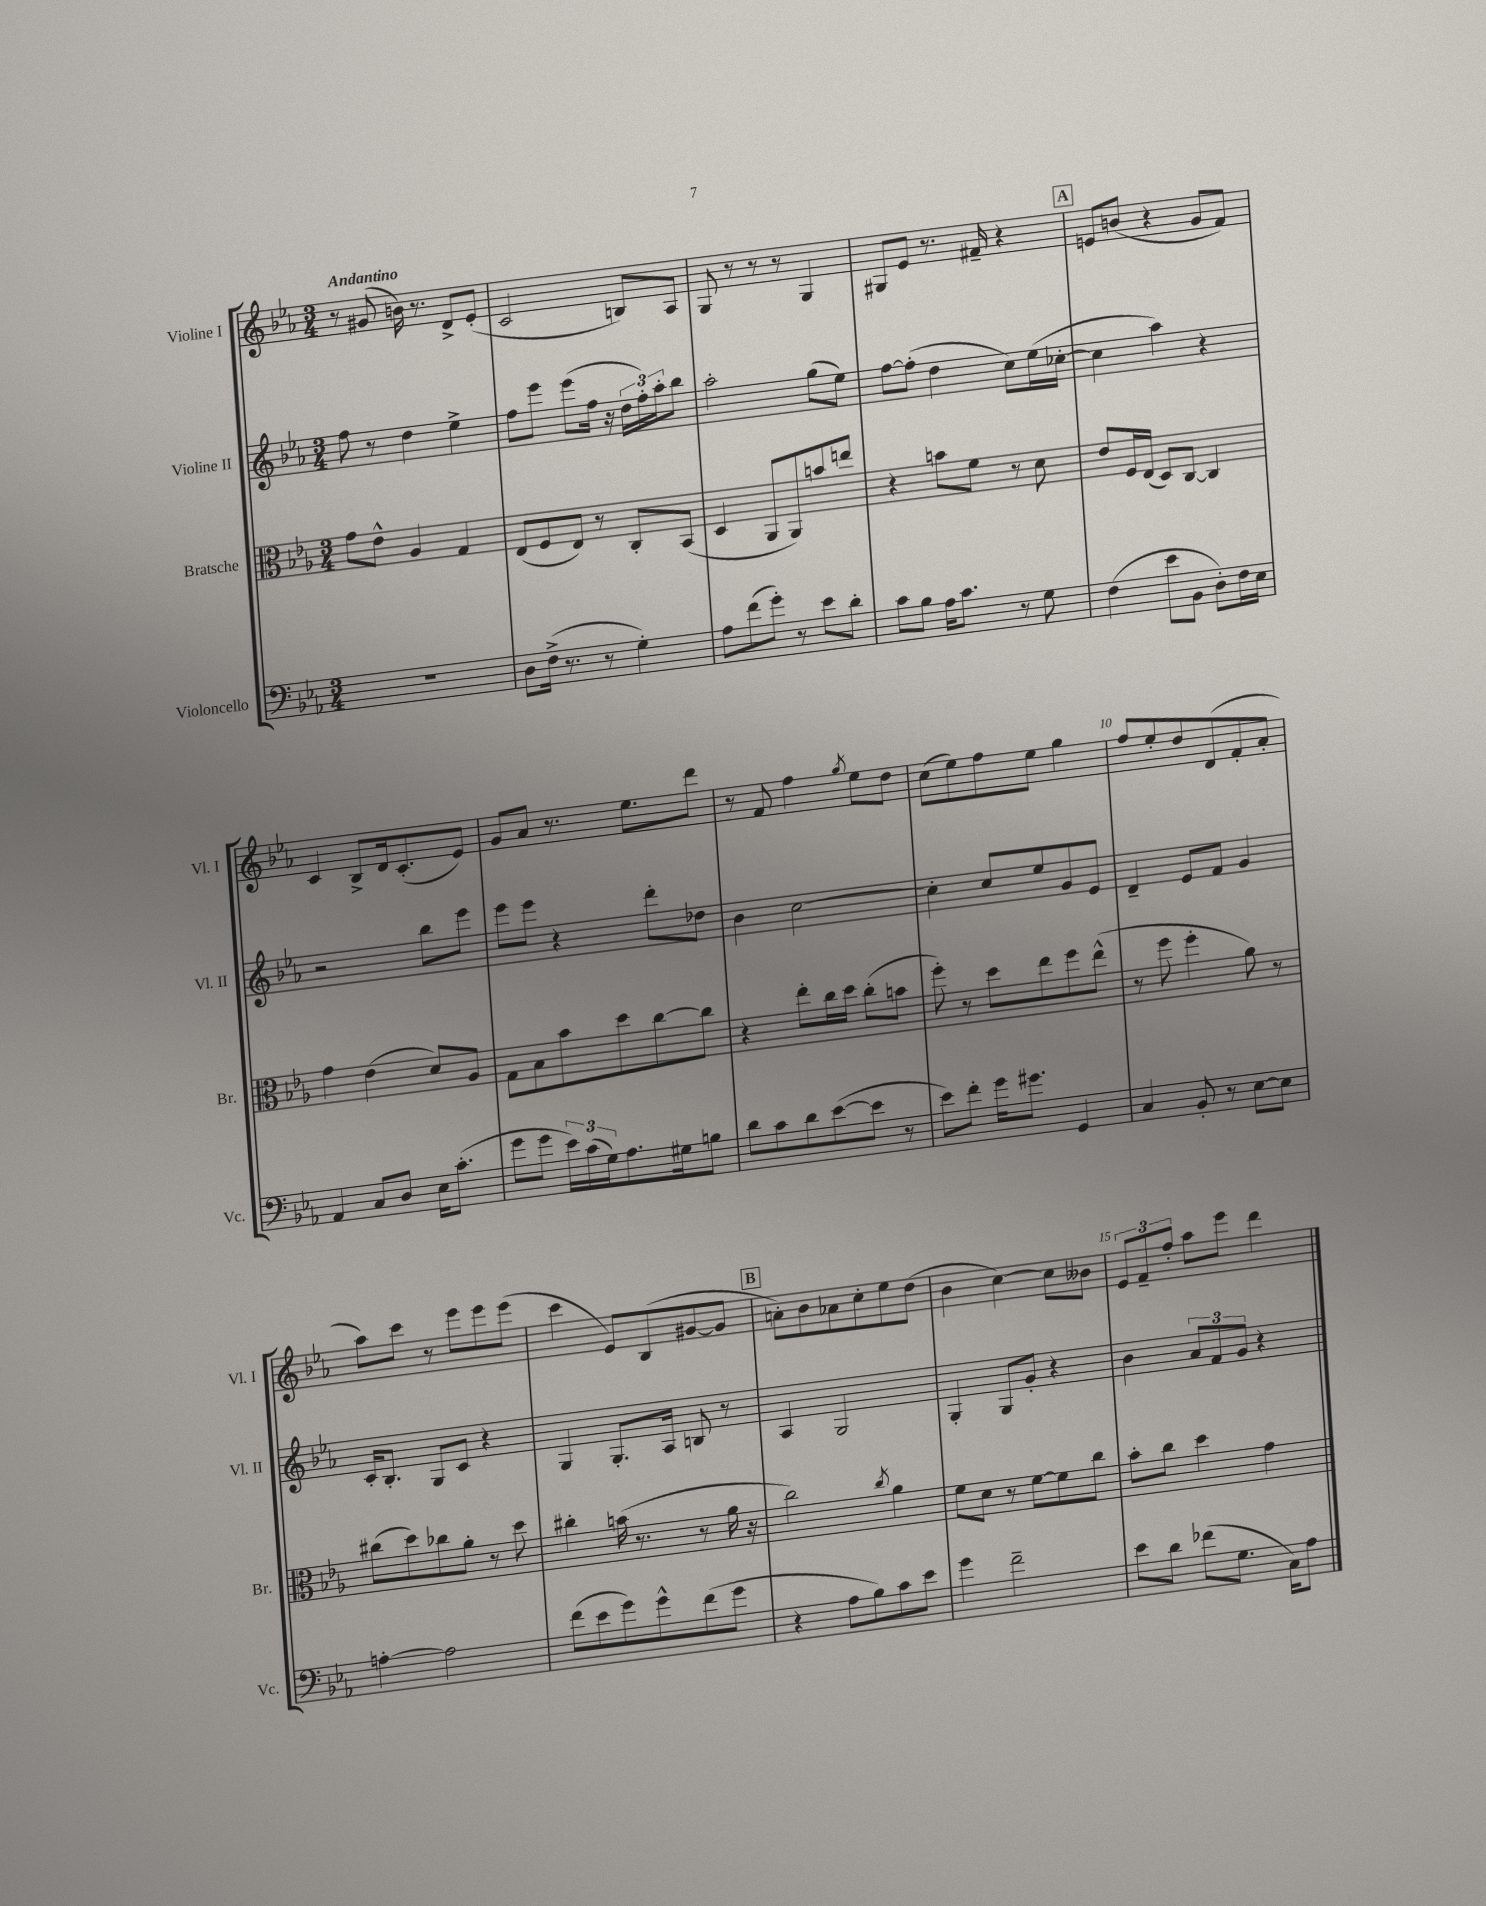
<<
\new StaffGroup <<
\new Staff = "s0" \with { instrumentName = "Violine I" shortInstrumentName = "Vl. I" } {
    \clef treble \key ees \major \numericTimeSignature \time 3/4 \tempo "Andantino"
    r8 gis'8( b'16) r8. d'8-> ees'8-.( |
    c'2 b8) aes8 |
    g8 r8 r8 r8 g4 |
    gis8 ees'8 r8. fis'16-- r4 |
    \mark \markup { \box "A" } e'8 b'8( r4 g'8 f'8) |
    c'4 bes8-> d'16 c'8.-.( ees'8) |
    g'8 aes'8 r8. ees''8. d'''8 |
    r8 f'8 f''4 \acciaccatura { g''8 } ees''8 d''8 |
    c''8( ees''8) f''8 ees''8 g''4 |
    f''8 ees''8-. d''8 d'8( f'8-. aes'8-. |
    aes''8) c'''8 r8 ees'''8 ees'''8 ees'''8( |
    c'''4 ees'8) bes8( gis'8~ gis'8 |
    \mark \markup { \box "B" } a'8-.) bes'8 aes'8 c''8-. ees''8 d''8( |
    bes'4 c''4~) c''8 beses'8 |
    \tuplet 3/2 { ees'8 f'8-- f''8-. } aes''8 ees'''8 d'''4 \bar "|." |
}
\new Staff = "s1" \with { instrumentName = "Violine II" shortInstrumentName = "Vl. II" } {
    \clef treble \key ees \major \numericTimeSignature \time 3/4
    f''8 r8 d''4 ees''4-> |
    f''8 ees'''8 ees'''8( f''16 r16 \tuplet 3/2 { d''16 f''16-.) aes''16-. } bes''8 |
    aes''2-. g''8( ees''8) |
    f''8~ f''8-.( d''4 c''8) ees''16( ces''16~-. |
    \mark \markup { \box "A" } ces''4 aes''4) r4 |
    r2 bes''8 ees'''8 |
    ees'''8 ees'''8 r4 d'''8-. des''8 |
    bes'4 c''2~ |
    c''4-. c''8 ees''8 g'8 ees'8 |
    d'4-- ees'8 f'8 g'4 |
    c'16-. bes8.-. g8 c'8 r4 |
    g4 g8.-. aes16 b8 r8 |
    \mark \markup { \box "B" } aes4 g2 |
    g4-. g8 g'8-. r4 |
    bes'4 \tuplet 3/2 { aes'8 f'8 g'8 } r4 \bar "|." |
}
\new Staff = "s2" \with { instrumentName = "Bratsche" shortInstrumentName = "Br." } {
    \clef alto \key ees \major \numericTimeSignature \time 3/4
    g'8 ees'8-^ aes4 g4 |
    ees8( f8 ees8) r8 c8-. bes,8( |
    d4 aes,8 aes,8) b'8 e''8 |
    r4 b'8 f'8 r8 d'8 |
    \mark \markup { \box "A" } ees'8 f16 ees16( d8) c8~ c4 |
    g'4 ees'4( d'8) aes8 |
    g8 bes8 bes'8 d''8 c''8~ c''8 |
    r4 ees''8-. c''16 d''16 c''8-.( b'8 |
    f''8-.) r8 d''8 ees''8 f''8 ees''8-^( |
    r8 f''8 f''4-. aes'8) r8 |
    cis''8( d''8) ces''8 aes'8-. r8 d''8 |
    cis''4-. b'16( r8. r8 aes'16 r16 |
    \mark \markup { \box "B" } c''2) \acciaccatura { c''8 } aes'4 |
    f'8 d'8 r8 f'8~ f'8 c''8 |
    bes'8-. c''8 d''4 g'4 \bar "|." |
}
\new Staff = "s3" \with { instrumentName = "Violoncello" shortInstrumentName = "Vc." } {
    \clef bass \key ees \major \numericTimeSignature \time 3/4
    R2. |
    d8 f16->( r8. r8 g4-.) |
    aes8 f'8( g'8-.) r8 ees'8 d'8-. |
    c'8 bes8 aes16 c'8. r8 g8 |
    \mark \markup { \box "A" } f4( ees'8 bes,8 d8-.) f16 ees16 |
    aes,4 c8 d8 ees16 c'8.-.( |
    g'8 g'8 \tuplet 3/2 { ees'16) c'16( g16) } aes8. gis16 b8 |
    d'8 c'8 d'8 ees'8~( ees'8 r8 |
    ees'8) f'8-. g'16 gis'8. g,4 |
    c4 bes,8-. r8 ees8~ ees8 |
    a4~-. a2 |
    f'8( ees'8 g'8) g'8-^ f'8( g'8 |
    \mark \markup { \box "B" } r4 aes8 bes8) c'8 ees'8 |
    g'4 f'2-- |
    ees'8 d'8 fes'8( g8. c16) aes8 \bar "|." |
}
>>
>>
\layout { \context { \Score \override BarNumber.break-visibility = ##(#f #t #t) barNumberVisibility = #(every-nth-bar-number-visible 5) } }
